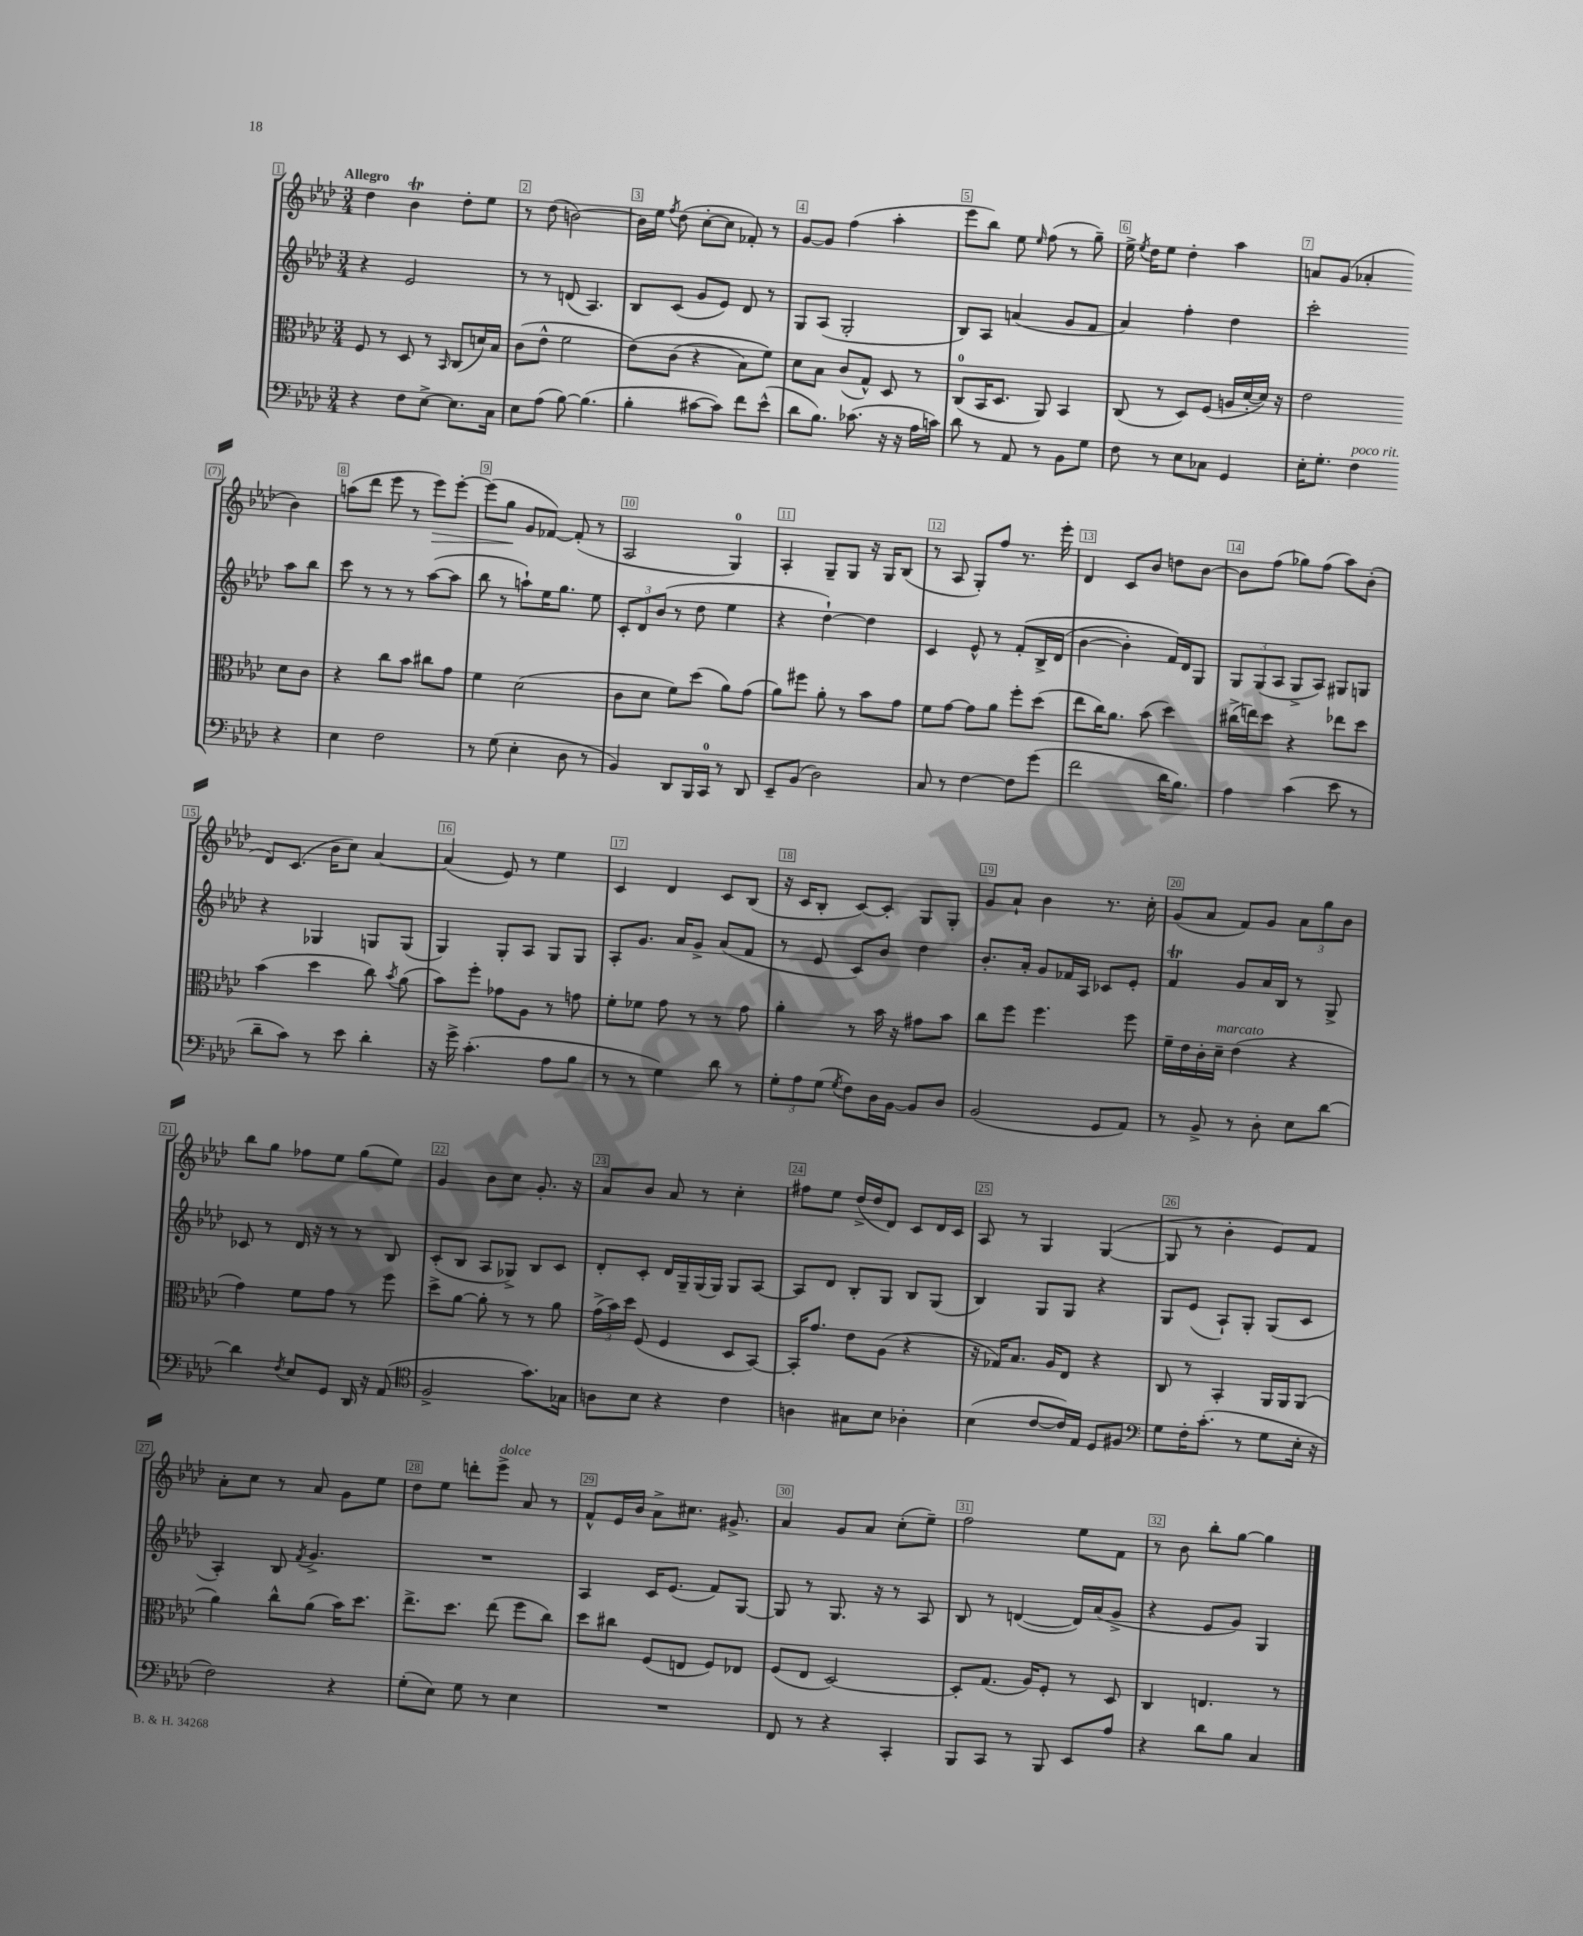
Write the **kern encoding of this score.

**kern	**kern	**kern	**kern
*staff4	*staff3	*staff2	*staff1
*clefF4	*clefC3	*clefG2	*clefG2
*k[b-e-a-d-]	*k[b-e-a-d-]	*k[b-e-a-d-]	*k[b-e-a-d-]
*M3/4	*M3/4	*M3/4	*M3/4
4r	8F	4r	4dd-
.	8r	.	.
8F	8D-	2e-	4b-
[8E-^	8r	.	.
.	16qqBB-	.	.
8.E-]	(8C	.	8dd-'
.	16d)	.	8ee-
16C	16B-	.	.
=	=	=	=
8E-	(8c	8r	8r
(8A-	8e-^^	8r	(8dd-
[8B-)	2f	(8d	[2b)
(4.B-]	.	4.A-)	.
=	=	=	=
4B-'	&(8e-)	8B-	16b]
.	.	.	16ee-
.	.	.	8qff
.	(8c	(8c	(8dd-
[8c#	4r	8g	[8cc'
8c#])	.	8e-)	8cc]
8f	8B-)	8d-	8f-')
(8e-^^	8f&)	8r	8r
=	=	=	=
8d-	8d-	8G	[8g
8.B-)	8B-	(8A-	8g]
.	(8c	2G'	(4ff
(8.c-	.	.	.
.	8G^^)	.	.
16r	8D-	.	4aa-'
16r	.	.	.
16A-	8r	.	.
16c)	.	.	.
=	=	=	=
8d-	(8C	8B-)	8eee-
8r	16BB-	8A-	8bb-)
.	8.D-	.	.
8AA-	.	(4a	8ee-
.	.	.	16qqee-
8r	8AA-)	.	(8ff
8BB-	4BB-	8g	8r
8G	.	8f	8gg~)
=	=	=	=
8F	(8C	4a-)	16ee-^
.	.	.	8qee-
.	.	.	16dd-
8r	8r	.	8ee-
8E-	8D-)	4ff'	4dd-'
8C-	(8F	.	.
4GG	16A	4dd-	4aa-
.	[16d-'	.	.
.	16d-])	.	.
.	16r	.	.
=	=	=	=
16E-'	2e-	2ccc'	8a
8.G'	.	.	.
.	.	.	(8g
4F	.	.	4a-'
4r	8d-	8aa-	4b-)
.	8c	8bb-	.
=	=	=	=
4E-	4r	8ccc	(8aa
.	.	8r	8ddd-
2F	8cc	8r	8eee-
.	8b-	8r	8r
.	8cc#	([8aa-	8eee-)
.	8g	8aa-]	[8eee-'
=	=	=	=
8r	4f	8bb-	(8eee-]
(8G	.	8r	8gg
4E-'	(2d-	8aa`)	8g
.	.	16ee-	[8f-)
.	.	8.gg	.
8D-	.	.	(8f-']
8r	.	8ee-	8r
=	=	=	=
4BB-)	8c	12c'	2A-
.	.	12d-	.
.	8d-	.	.
.	.	(12b-	.
8DD-	8f)	8r	.
16BBB-	(8dd-	8dd-	.
16CC	.	.	.
8r	8a-)	4ee-	4G)
8DD-	(8g	.	.
=	=	=	=
8EE-~	8a-)	4r	4A-'
(8BB-	8ff#	.	.
2D-)	8a-'	[4dd-`)	8G~
.	8r	.	8G
.	8b-	4dd-]	16r
.	.	.	16G
.	8g	.	(8B-
=	=	=	=
8C	8f	4c	8r
8r	[8g	.	8A-
[4F	8g]	8e-^^	8G')
.	8a-	8r	8ff
8F]	8ff'	&(8f'	8.r
(8g	(8dd-	16B-^	.
.	.	(16d-	16eee-'
=	=	=	=
2f	8ee-	[4b-	4d-
.	16cc)	.	.
.	8.a-	.	.
.	.	4b-'])	8c
.	(8b-	.	8b-
16d-	4dd-)	16f&)	8dd
8.B-)	.	16d-	.
.	.	8G	[8b-
=	=	=	=
4A-	(16cc#^	12G	8b-]
.	16ee)	.	.
.	.	(12G	.
.	8dd-	.	(8ff
.	.	12A-	.
(4c	4r	8G^	8gg-)
.	.	8A-)	(8ff
8e-	8ee-	8G#	8aa-)
8r	8dd-	8G	(8b-'
=	=	=	=
8d-~	(4b-	4r	8d-)
8c)	.	.	(8.c
8r	4dd-	4G-	.
.	.	.	16b-
8e-	.	.	8cc)
4d-'	8cc)	8G	[4a-
.	8qb-	.	.
.	(8a-	(8G	.
=	=	=	=
16r	8b-)	4G)	(4a-]
16g^	.	.	.
(4.c'	8ff'	.	.
.	8g-	8G'	8e-)
.	8A-	8A-	8r
8A-	8r	8G	4ee-
8B-	8g	8G	.
=	=	=	=
8r	8f'	8A-'	4c
8r	8f-	8.g	.
4G)	8g	.	4d-
.	.	16a-	.
.	8r	8g^	.
8d-	8r	(8a-	8c
8r	8g	8f	(8B-
=	=	=	=
12G'	4a-'	8r	16r
.	.	.	16c
12A-	.	.	.
.	.	8e-	8B-'
(12G	.	.	.
8qG	.	.	.
8F)	8r	8c)	[8c)
16D-	16b-	8b-	8c']
[16BB-	16r	.	.
8BB-]	8g#	4dd-	8G
8D-	8b-	.	8G'
=	=	=	=
(2BB-	8cc	8.b-'	8g
.	8ff	.	8a-`
.	.	16a-'	.
.	4.ff	8g	4b-
.	.	16f-	.
.	.	16A-	.
8GG	.	8c-	8.r
8AA-)	8ff	8e-'	.
.	.	.	16cc'
=	=	=	=
8r	16f~	4f	(8g
.	16e-	.	.
8BB-^	16c'	.	8a-
.	16d-~	.	.
8r	(4e-	8g	8f)
8D-'	.	16a-	8g
.	.	16B-	.
8E-	4r	8r	12a-
.	.	.	12gg
[8d-	.	8G^	.
.	.	.	12b-
=	=	=	=
4d-]	4g)	8c-	8bb-
.	.	8r	8gg
8qF	.	.	.
8E-	8f	16d-	8ff-
.	.	16r	.
8GG	8g	8r	8ee-
16DD-	8r	8r	(8gg
16r	.	.	.
(8AA-	8ff	8B-	8ee-)
=	=	=	=
*clefC4	*	*	*
2F^	8dd-^	(8c'	4g
.	[8a-	8B-	.
.	8a-']	8A-	8b-
.	8r	8G-^)	8cc
8.g)	8r	8B-	8.g'
.	8a-	8c	.
16G-	.	.	16r
=	=	=	=
8A	(24g^	8d-'	8a-
.	24b-)	.	.
.	24dd-	.	.
8B-	(8F	8c'	8b-
4r	4F	16d-	8a-
.	.	16G~	.
.	.	(16G	8r
.	.	16G)	.
4c	8D-	8G	4cc'
.	[8BB-)	[8A-	.
=	=	=	=
4A	16BB-']	8A-]	8ff#
.	8.g	.	.
.	.	8d-	8ee-
8G#	8e-	8B-'	(16dd-^
.	.	.	16dd-
8B-	(8A-	8G	8d-)
4A-'	4r	8B-	8c
.	.	(8G	16d-
.	.	.	16c
=	=	=	=
(4B-	16r	4B-)	8A-
.	16G-)	.	.
.	8.B-	.	8r
[8c	.	8G	4G
.	16A-	.	.
16c])	8E-	8G	.
16E-	.	.	.
8D-	4r	4r	([4G
8F#	.	.	.
=	=	=	=
*clefF4	*	*	*
8G	8C	8G	8G]
16F'	8r	(8e-	8r
(8.c'	.	.	.
.	4BB-'	8A-`)	4b-'
8r	.	8G'	.
8G	16AA-	(8G	8e-)
.	16AA-	.	.
16E-'	(8AA-	8c	8f
16r	.	.	.
=	=	=	=
2F)	4a-)	4A-')	8a-'
.	.	.	8cc
.	8cc^^	8B-	8r
.	.	8qf	.
.	(8a-	4.g^	8a-
4r	16b-)	.	8g
.	8.dd-	.	.
.	.	.	8ee-
=	=	=	=
(8G'	8.ee-^	2.r	8dd-
8E-)	.	.	8ee-
.	8.dd-	.	.
8G	.	.	8ddd'
8r	(8ee-	.	8eee-^
4E-	8ff	.	8a-
.	8cc)	.	8r
=	=	=	=
2.r	8dd-	4A-	8f^^
.	8cc#	.	16e-
.	.	.	16b-
.	(8F	16c	8a-^
.	.	(8.e-	.
.	8E	.	8.cc#
.	8F)	8f)	.
.	.	.	8.g#^
.	8E-	[8G	.
=	=	=	=
8FF	(8F	8G]	4a-
8r	8E-	8r	.
4r	[2D-)	8.G	8g
.	.	.	8a-
.	.	16r	.
4CC'	.	8r	(8cc'
.	.	8A-	8ee-~)
=	=	=	=
8BBB-	8D-']	8B-	2ff
8CC	(8.G	8r	.
8r	.	([4d	.
.	16A-)	.	.
8BBB-	8F'	.	.
8EE-	8r	16d])	8ee-
.	.	(16a-	.
8A-	8D-	8g^	8f
=	=	=	=
4r	4C	4r	8r
.	.	.	8b-
8d-	4.E	8e-	8bb-'
8B-	.	8g)	[8gg
4C	.	4G	4gg]
.	8r	.	.
==	==	==	==
*-	*-	*-	*-
